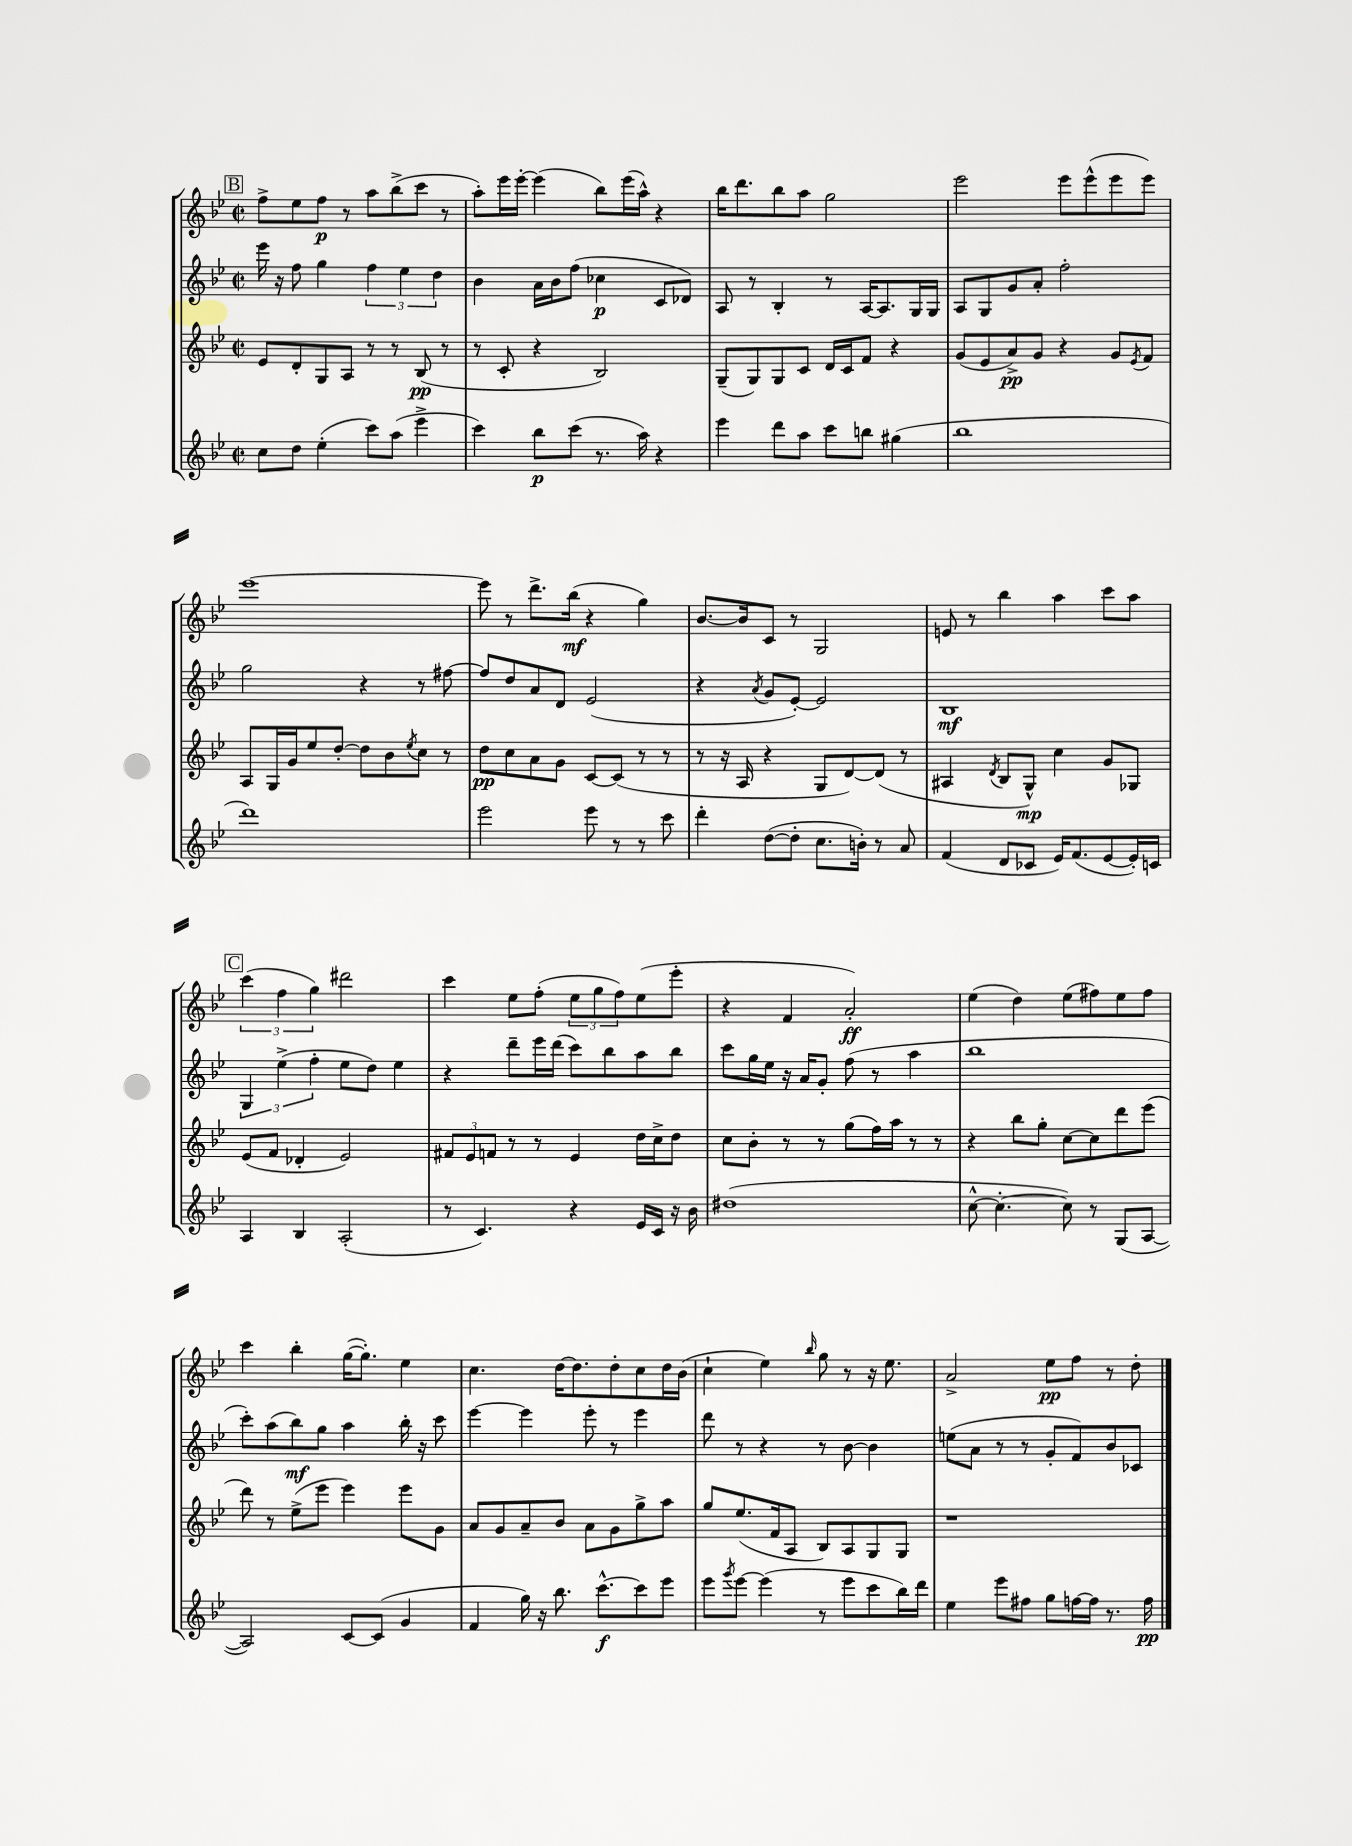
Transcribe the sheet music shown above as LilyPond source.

<<
\new StaffGroup <<
\new Staff = "s0" {
    \clef treble \key bes \major \defaultTimeSignature \time 2/2
    \mark \markup { \box "B" } f''8-> ees''8 f''8\p r8 a''8 bes''8->( c'''8 r8 |
    a''8-.) ees'''16 ees'''16~-. ees'''4( bes''8) ees'''16( a''16-^) r4 |
    bes''16 d'''8. bes''8 a''8 g''2 |
    ees'''2 ees'''8 ees'''8-^( ees'''8 ees'''8) |
    ees'''1~ |
    ees'''8 r8 d'''8.-> bes''16\mf( r4 g''4) |
    bes'8.~ bes'16 c'8 r8 g2 |
    e'8 r8 bes''4 a''4 c'''8 a''8 |
    \mark \markup { \box "C" } \tuplet 3/2 { c'''4( f''4 g''4) } dis'''2 |
    c'''4 ees''8 f''8-.( \tuplet 3/2 { ees''8 g''8 f''8) } ees''8( ees'''8-. |
    r4 f'4 a'2-.\ff) |
    ees''4( d''4) ees''8( fis''8) ees''8 fis''8 |
    c'''4 bes''4-. g''16~( g''8.-.) ees''4 |
    c''4. d''16~ d''8. d''8-. c''8 d''16 bes'16( |
    c''4-! ees''4) \grace { bes''16 } g''8 r8 r16 ees''8. |
    a'2-> ees''8\pp f''8 r8 d''8-. \bar "|." |
}
\new Staff = "s1" {
    \clef treble \key bes \major \defaultTimeSignature \time 2/2
    \mark \markup { \box "B" } ees'''16 r16 f''8 g''4 \tuplet 3/2 { f''4 ees''4 d''4 } |
    bes'4 a'16 bes'16 f''8( ces''4\p c'8 des'8) |
    a8 r8 bes4-. r8 a16~ a8. g16 g16 |
    a8 g8 g'8 a'8-. f''2-. |
    g''2 r4 r8 fis''8~ |
    fis''8 d''8 a'8 d'8 ees'2( |
    r4 \acciaccatura { a'8 } g'8 ees'8~-.) ees'2 |
    bes1\mf |
    \mark \markup { \box "C" } \tuplet 3/2 { g4 ees''4->( f''4-. } ees''8 d''8) ees''4 |
    r4 d'''8-- ees'''16 d'''16( c'''8) bes''8 a''8 bes''8 |
    c'''8 g''16 ees''16 r16 a'16 g'8-. f''8( r8 a''4 |
    bes''1 |
    c'''8-.) a''8( bes''8\mf) g''8 a''4 bes''16-. r16 c'''8 |
    ees'''4~ ees'''4 ees'''8-. r8 ees'''4 |
    d'''8 r8 r4 r8 bes'8~ bes'4 |
    e''8( a'8 r8 r8 g'8-. f'8) bes'8 ces'8 \bar "|." |
}
\new Staff = "s2" {
    \clef treble \key bes \major \defaultTimeSignature \time 2/2
    \mark \markup { \box "B" } ees'8 d'8-. g8 a8 r8 r8 bes8\pp( r8 |
    r8 c'8-. r4 bes2) |
    g8--( g8) g8 c'8 d'16 c'16 f'8 r4 |
    g'8( ees'8 a'8->\pp) g'8 r4 g'8 \acciaccatura { ees'8 } f'8 |
    a8 g16 g'16 ees''8 d''8~-. d''8 bes'8 \acciaccatura { ees''8 } c''8 r8 |
    d''8\pp c''8 a'8 g'8 c'8~ c'8( r8 r8 |
    r8 r16 a16 r4 g8 d'8~) d'8( r8 |
    ais4 \acciaccatura { d'8 } bes8 g8-^\mp) c''4 g'8 ges8 |
    \mark \markup { \box "C" } ees'8( f'8 des'4-. ees'2) |
    \tuplet 3/2 { fis'8 ees'8 f'8 } r8 r8 ees'4 d''16 c''16-> d''8 |
    c''8 bes'8-. r8 r8 g''8( f''16) a''16 r8 r8 |
    r4 bes''8 g''8-. c''8~ c''8 d'''8 ees'''8( |
    d'''8) r8 ees''8->( ees'''8 ees'''4) ees'''8 g'8 |
    a'8 g'8 a'8-- bes'8 a'8 g'8 g''8-> a''8 |
    g''8 ees''8.( f'16 a8 bes8) a8 g8 g8 |
    r1 \bar "|." |
}
\new Staff = "s3" {
    \clef treble \key bes \major \defaultTimeSignature \time 2/2
    \mark \markup { \box "B" } c''8 d''8 ees''4-.( c'''8) a''8( ees'''4-> |
    c'''4) bes''8\p c'''8( r8. a''16) r4 |
    ees'''4 d'''8 a''8 c'''8 b''8 gis''4( |
    bes''1 |
    d'''1) |
    ees'''2 ees'''8 r8 r8 c'''8 |
    d'''4-. d''8~( d''8-. c''8. b'16-.) r8 a'8 |
    f'4( d'8 ces'8 ees'16) f'8.( ees'8~ ees'16-.) c'16 |
    \mark \markup { \box "C" } a4 bes4 a2-.( |
    r8 c'4.) r4 ees'16 c'16 r16 bes'16 |
    dis''1( |
    c''8~-^ c''4.~-. c''8) r8 g8( a8~ |
    a2) c'8~ c'8( g'4 |
    f'4 g''16) r16 bes''8. c'''8.~-^\f c'''8 ees'''8 |
    ees'''8 \acciaccatura { g'''8 } ees'''8~ ees'''4( r8 ees'''8 c'''8 bes''16) d'''16 |
    ees''4 ees'''8 fis''8 g''8 f''16~ f''16 r8. f''16\pp \bar "|." |
}
>>
>>
\layout { \context { \Score \remove "Bar_number_engraver" } }
